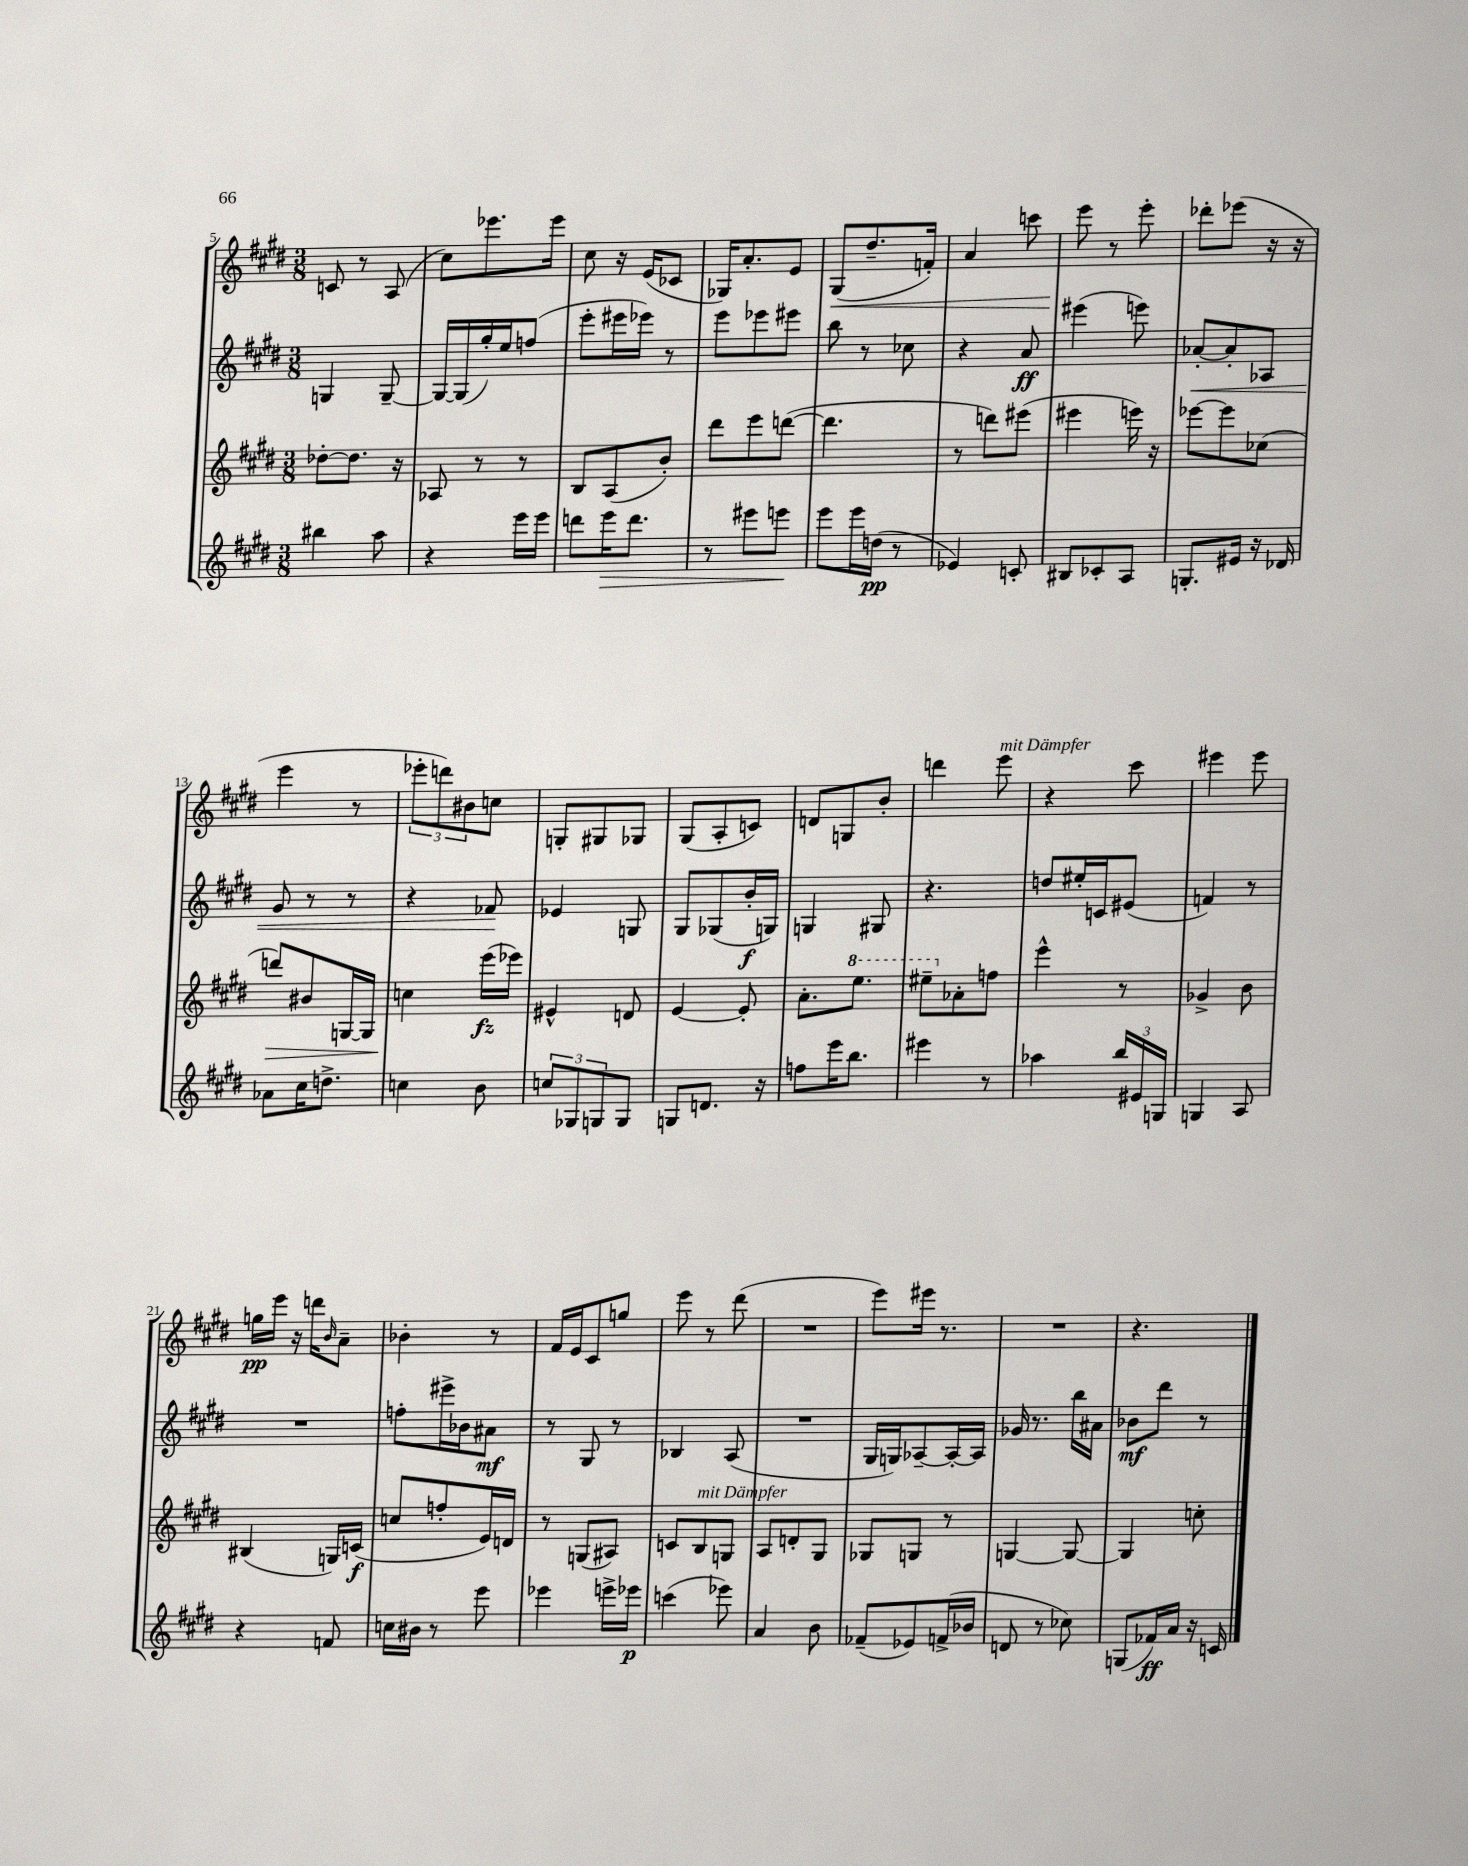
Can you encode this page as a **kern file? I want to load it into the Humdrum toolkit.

**kern	**dynam	**kern	**dynam	**kern	**dynam	**kern	**dynam
*part4	*part4	*part3	*part3	*part2	*part2	*part1	*part1
*staff4	*staff4	*staff3	*staff3	*staff2	*staff2	*staff1	*staff1
*clefG2	*	*clefG2	*	*clefG2	*	*clefG2	*
*k[f#c#g#d#]	*	*k[f#c#g#d#]	*	*k[f#c#g#d#]	*	*k[f#c#g#d#]	*
*M3/8	*	*M3/8	*	*M3/8	*	*M3/8	*
=5	=5	=5	=5	=5	=5	=5	=5
4bb#X\	.	[8dd-X'\L	.	4Gn/	.	8cn/	.
.	.	8.dd-\J]	.	.	.	8r	.
8aa\	.	.	.	[8G~/	.	(8A/	.
.	.	16r	.	.	.	.	.
=6	=6	=6	=6	=6	=6	=6	=6
4r	.	8A-X/	.	16G/LL_	.	8cc#\L)	.
.	.	.	.	(16G/]	.	.	.
.	.	8r	.	16gg#'/)	.	8.eee-X\	.
.	.	.	.	16ee/J	.	.	.
16eee\LL	.	8r	.	(8ffn/J	.	.	.
16eee\JJ	.	.	.	.	.	16eee-\Jk	.
=7	=7	=7	=7	=7	=7	=7	=7
8dddn\L	.	8B/L	.	8eee'\L	.	8cc#\	.
!	!LO:HP:b	!	!	!	!	!	!
16eee\K	>	(8A/	.	16eee#X\L	.	16r	.
8.ddd\J	.	.	.	16eee-X\JJ)	.	(16e/KL	.
.	.	8b'/J)	.	8r	.	8c-X/J	.
=8	=8	=8	=8	=8	=8	=8	=8
8r	.	8ddd#\L	.	8eee\L	.	16G-X/KL)	.
.	.	.	.	.	.	8.a'/	.
8eee#X\L	.	8eee\	.	8eee-X\	.	.	.
8eeen\J	.	([8dddn\J	.	8eee#X\J	.	8e/J	.
.	]	.	.	.	.	.	.
=9	=9	=9	=9	=9	=9	=9	=9
!	!	!	!	!	!	!	!LO:HP:b
8eee\L	.	4.ddd\]	.	8bb\	.	(8G#/L	<
16eee\L	.	.	.	8r	.	8.dd#~/	.
(16ddn\JJ	pp	.	.	.	.	.	.
8r	.	.	.	8cc-X\	.	.	.
.	.	.	.	.	.	16fn'/Jk)	.
=10	=10	=10	=10	=10	=10	=10	=10
4e-X/)	.	8r	.	4r	.	4a/	.
.	.	8dddn\L)	.	.	.	.	.
8cn'/	.	(8eee#X\J	.	8a/	ff	8cccn\	.
=11	=11	=11	=11	=11	=11	=11	=11
8B#X/L	.	4eee#X\	.	(4eee#X\	.	8eee\	.
8c-X'/	.	.	.	.	.	8r	[
8A/J	.	16eeen\)	.	8eeen\)	.	8eee'\	.
.	.	16r	.	.	.	.	.
=12	=12	=12	=12	=12	=12	=12	=12
!	!	!	!	!	!LO:HP:b	!	!
8.Gn'/L	.	[8eee-X\L	.	[8a-X'/L	<	8ddd-X'\L	.
.	.	8eee-\]	.	8a-'/]	.	(8eee-X\J	.
16e#X/Jk	.	.	.	.	.	.	.
16r	.	(8cc-X\J	.	8A-X/J	.	16r	.
16d-X/	.	.	.	.	.	16r	.
!!LO:LB:g=z
=13	=13	=13	=13	=13	=13	=13	=13
!	!	!	!LO:HP:b	!	!	!	!
8a-X\L	.	8dddn/L)	>	8g#/	.	4eee\	.
16cc#\K	.	8b#X/	.	8r	.	.	.
8.ddn^\J	.	.	.	.	.	.	.
.	.	[16Gn/L	.	8r	.	8r	.
.	.	16G/JJ]	.	.	.	.	.
=14	=14	=14	=14	=14	=14	=14	=14
4ccn\	.	4ccn\	.	4r	.	12eee-X'\L	.
.	.	.	.	.	.	12dddn\)	.
.	.	.	.	.	.	12b#X\	.
8b\	.	(16eee\LL	] fz	8f-X/	.	8ccn\J	.
.	.	16eee-X\JJ)	.	.	.	.	.
.	.	.	.	.	[	.	.
=15	=15	=15	=15	=15	=15	=15	=15
12ccn/L	.	4e#X^^/	.	4e-X/	.	8Gn'/L	.
12G-X/	.	.	.	.	.	.	.
.	.	.	.	.	.	8G#X/	.
12Gn/	.	.	.	.	.	.	.
8G/J	.	8dn/	.	8Gn/	.	8G-X/J	.
=16	=16	=16	=16	=16	=16	=16	=16
8Gn/L	.	[4e/	.	8G#/L	.	(8G#/L	.
8.dn/J	.	.	.	(8G-X/	.	8A'/	.
.	.	8e'/]	.	16b'/L	f	8cn/J)	.
16r	.	.	.	16Gn/JJ)	.	.	.
=17	=17	=17	=17	=17	=17	=17	=17
8ffn\L	.	8.a'\L	.	4Gn/	.	8dn/L	.
16eee\K	.	.	.	.	.	8Gn/	.
*	*	*8va	*	*	*	*	*
8.bb\J	.	8.eee\J	.	.	.	.	.
.	.	.	.	8G#X/	.	8b'/J	.
=18	=18	=18	=18	=18	=18	=18	=18
4eee#X\	.	8eee#X~\L	.	4.r	.	4dddn\	.
*	*	*X8va	*	*	*	*	*
.	.	8a-X'\	.	.	.	.	.
!	!	!	!	!	!	!LO:TX:a:i:t=mit Dämpfer	!
8r	.	8ffn\J	.	.	.	8eee\	.
=19	=19	=19	=19	=19	=19	=19	=19
4aa-X\	.	4eee^^\	.	8ddn/L	.	4r	.
.	.	.	.	16ee#X'/L	.	.	.
.	.	.	.	16cn/J	.	.	.
24bb/LL	.	8r	.	(8e#X/J	.	8ccc#\	.
24e#X/	.	.	.	.	.	.	.
24Gn/JJ	.	.	.	.	.	.	.
=20	=20	=20	=20	=20	=20	=20	=20
4Gn/	.	4g-X^/	.	4fn/)	.	4eee#X\	.
8A/	.	8b\	.	8r	.	8eee#\	.
!!LO:LB:g=z
=21	=21	=21	=21	=21	=21	=21	=21
4r	.	(4B#X/	.	4.r	.	16ggn\LL	pp
.	.	.	.	.	.	16eee\JJ	.
.	.	.	.	.	.	16r	.
.	.	.	.	.	.	16dddn\KL	.
.	.	.	.	.	.	16qqb/	.
8fn/	.	16Gn/LL)	.	.	.	8a~\J	.
.	.	(16cn/JJ	f	.	.	.	.
=22	=22	=22	=22	=22	=22	=22	=22
16ccn\LL	.	8ccn/L	.	8ffn'\L	.	4b-X'\	.
16b#X\JJ	.	.	.	.	.	.	.
8r	.	8ffn'/	.	16eee#X^\L	.	.	.
.	.	.	.	16b-X\J	.	.	.
8eee\	.	16e/L)	.	8a#X\J	mf	8r	.
.	.	16dn/JJ	.	.	.	.	.
=23	=23	=23	=23	=23	=23	=23	=23
4eee-X\	.	8r	.	8r	.	16f#/LL	.
.	.	.	.	.	.	16e/J	.
.	.	(8Gn/L	.	8G#/	.	8c#/	.
16eeen^\LL	.	8A#X/J)	.	8r	.	8ggn/J	.
16eee-X\JJ	p	.	.	.	.	.	.
=24	=24	=24	=24	=24	=24	=24	=24
(4cccn\	.	8cn/L	.	4B-X/	.	8eee\	.
!	!	!LO:TX:a:i:t=mit Dämpfer	!	!	!	!	!
.	.	8B/	.	.	.	8r	.
8eee-X\)	.	8Gn/J	.	(8A/	.	(8ddd#\	.
=25	=25	=25	=25	=25	=25	=25	=25
4a/	.	8A/L	.	4.r	.	4.r	.
.	.	8dn'/	.	.	.	.	.
8b\	.	8G#/J	.	.	.	.	.
=26	=26	=26	=26	=26	=26	=26	=26
(8f-X~/L	.	8G-X/L	.	16G#/LL	.	8eee\L)	.
.	.	.	.	16Gn/J)	.	.	.
8e-X/)	.	8Gn/J	.	[8A-X~/	.	16eee#X\Jk	.
.	.	.	.	.	.	8.r	.
(16fn^/L	.	8r	.	16A-'/L_	.	.	.
16b-X/JJ	.	.	.	16A-/JJ]	.	.	.
=27	=27	=27	=27	=27	=27	=27	=27
8dn/	.	[4Gn/	.	16g-X/	.	4.r	.
.	.	.	.	8.r	.	.	.
8r	.	.	.	.	.	.	.
8cc-X\)	.	8G/_	.	16bb\LL	.	.	.
.	.	.	.	16a#X\JJ	.	.	.
=28	=28	=28	=28	=28	=28	=28	=28
(8Gn/L	.	4G/]	.	8b-X\L	mf	4.r	.
16f-X/L)	ff	.	.	8ddd#\J	.	.	.
16a/JJ	.	.	.	.	.	.	.
16r	.	8ccn'\	.	8r	.	.	.
16cn/	.	.	.	.	.	.	.
==	==	==	==	==	==	==	==
*-	*-	*-	*-	*-	*-	*-	*-
